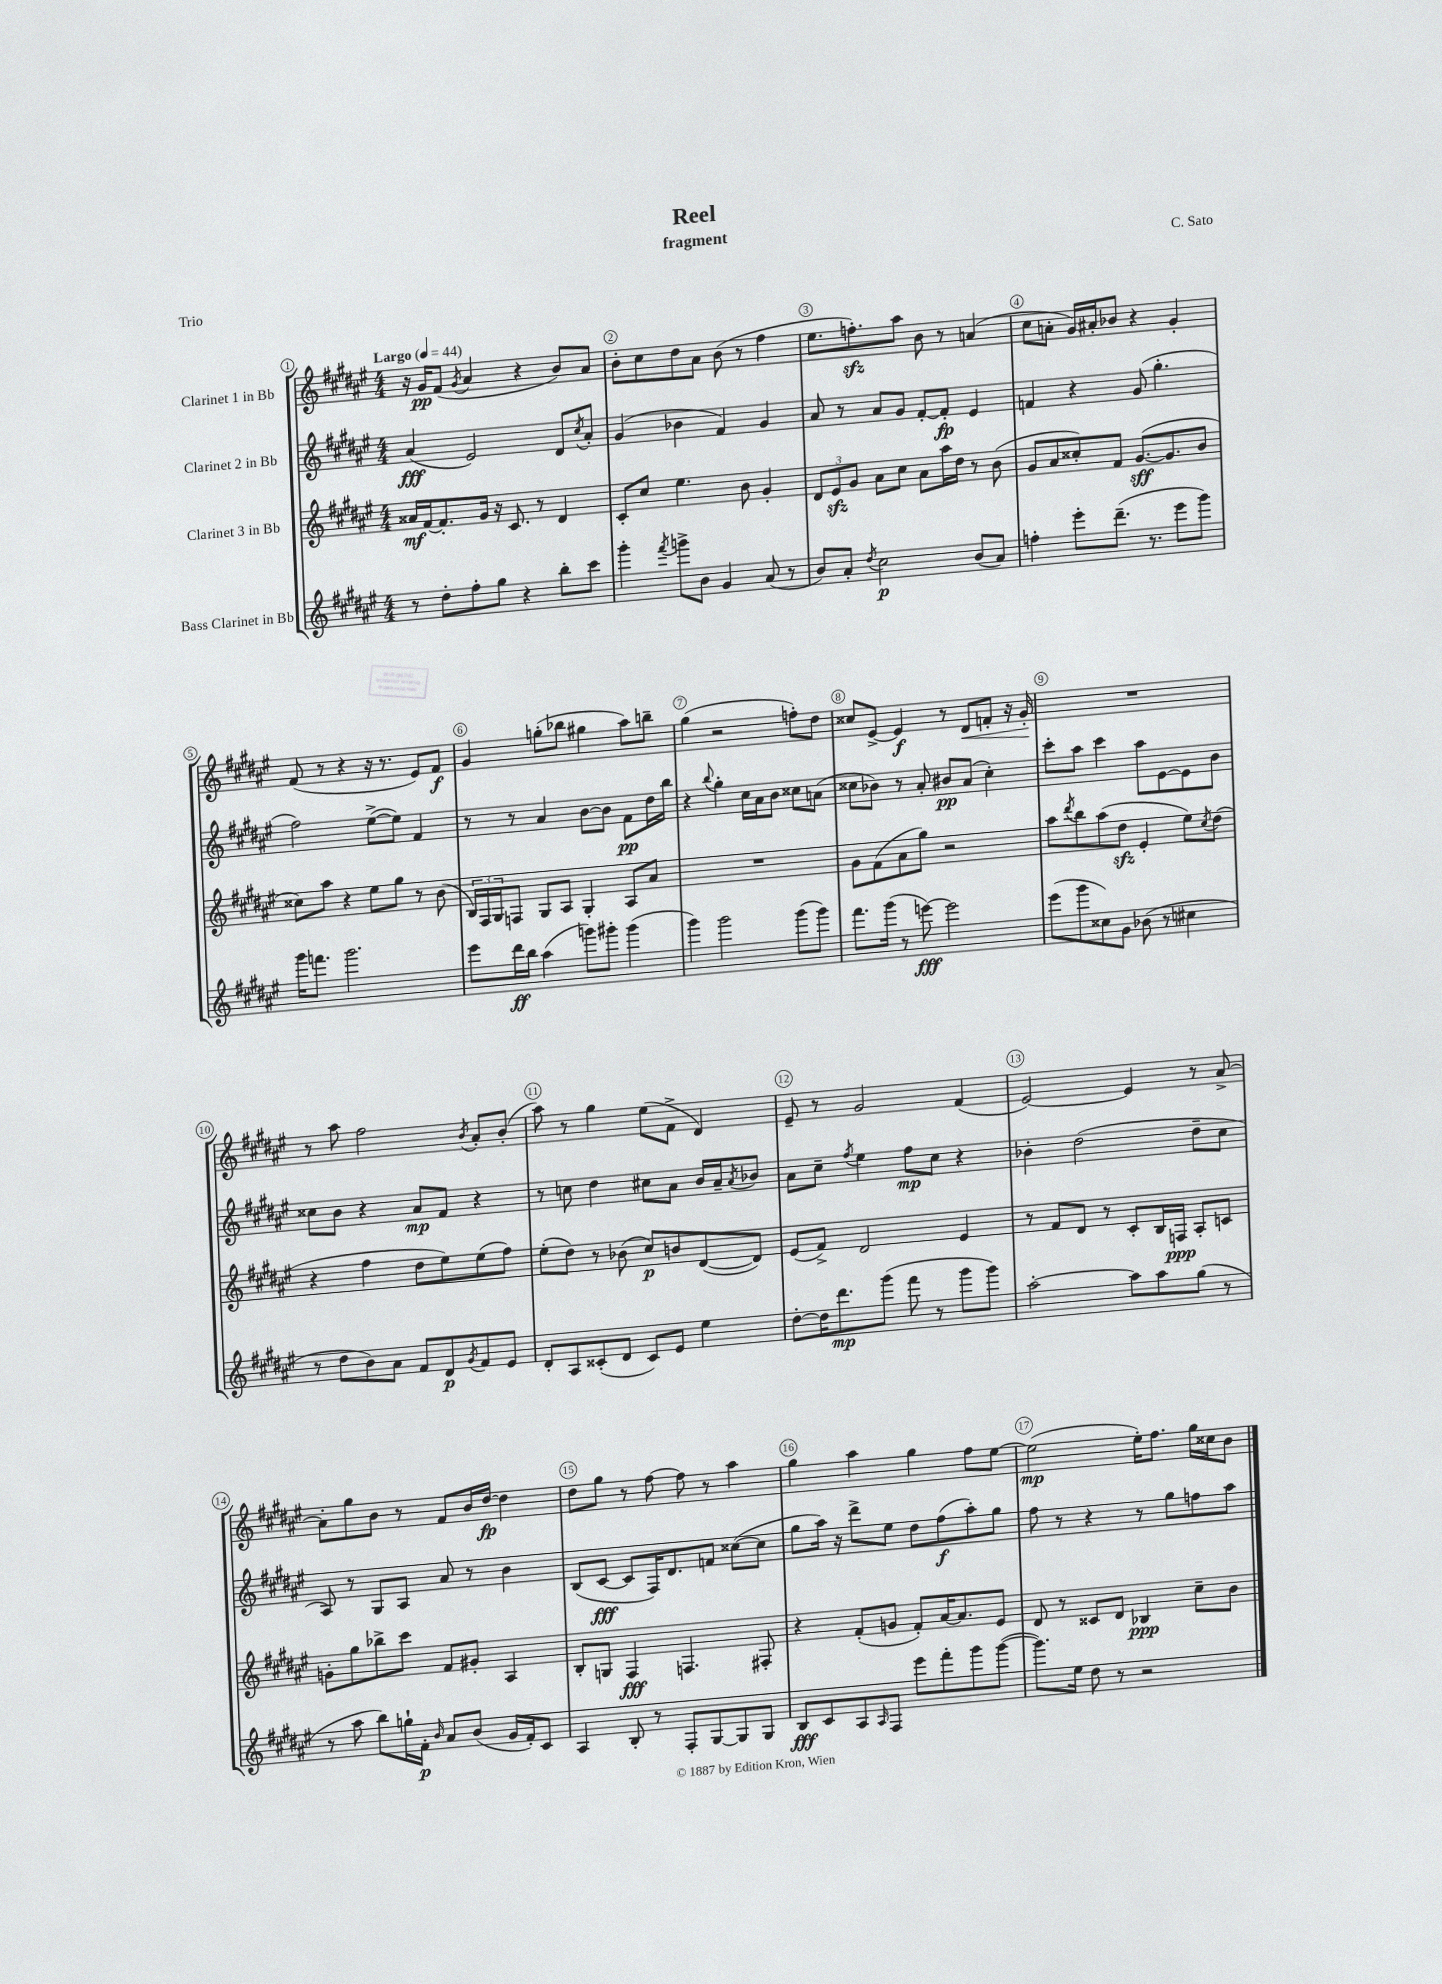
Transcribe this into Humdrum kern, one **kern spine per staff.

**kern	**kern	**kern	**kern
*staff4	*staff3	*staff2	*staff1
*clefG2	*clefG2	*clefG2	*clefG2
*k[f#c#g#d#a#e#]	*k[f#c#g#d#a#e#]	*k[f#c#g#d#a#e#]	*k[f#c#g#d#a#e#]
*M4/4	*M4/4	*M4/4	*M4/4
*MM44	*MM44	*MM44	*MM44
8r	16a##	(4a#	16r
.	[16f#	.	16g#
8dd#'	8.f#']	.	(8f#
.	.	.	8qg#
8ff#'	.	2e#)	4a#
.	16g#	.	.
8gg#	16r	.	.
.	8.c#	.	.
4r	.	.	4r
.	8r	.	.
8bb'	4d#	8d#	8b)
.	.	8qcc#	.
8ccc#	.	8a#'	8a#
=	=	=	=
4ggg#'	8c#'	(4g#	8b'
.	8cc#	.	8cc#
8qfff#	.	.	.
8ggg^	4.ee#	4b-	8dd#
8b	.	.	8a#
4g#	.	4f#)	(8b
.	8b	.	8r
(8a#	4g#'	4g#	4ff#
8r	.	.	.
=	=	=	=
8b)	12d#	8a#	8.ee#
.	12e#	.	.
8a#'	.	8r	.
.	12g#	.	.
.	.	.	8.ff')
8qdd#	.	.	.
2cc#	8a#	8a#	.
.	8cc#	8g#	8aa#
.	8a#	[8f#'	8b
.	16aa#	8f#']	8r
.	16dd#	.	.
(8b	8r	4e#	(4a
8a#)	(8b	.	.
=	=	=	=
4ff'	8g#	4f	8cc#
.	8a#	.	8a'
8eee#'	8cc##')	4r	16g#)
.	.	.	16a#'
(8.ddd#~	8f#	.	8b-
.	([8.g#	(8g#	4r
8.r	.	.	.
.	.	4.gg#'	.
.	8.g#]	.	.
8eee#	.	.	4g#'
8ggg#)	8b	.	.
=	=	=	=
16ggg#	8cc##)	2ff#)	(8f#
8.fff	.	.	.
.	8aa#	.	8r
2.ggg#	4r	.	4r
.	8ee#	([8ee#^	16r
.	.	.	8.r
.	8gg#	8ee#])	.
.	8r	4f#	8e#)
.	(8b	.	8f#
=	=	=	=
8eee#	24B)	8r	4g#
.	24F#	.	.
.	24G#	.	.
16ddd#	8F	8r	.
16bb	.	.	.
(4aa#	8G#	4a#	(8gg'
.	8A#	.	8bb-
8ggg)	4G#'	[8b	4gg#
8ggg#'	.	8b]	.
(4ggg#	8A#	8f#	8aa#)
.	8a#	16dd#	8bb~
.	.	16bb	.
=	=	=	=
4ggg#)	1r	4r	(4gg#
.	.	8qqbb	.
2ggg#	.	4gg#'	2r
.	.	16cc#	.
.	.	16a#	.
.	.	8b	.
(8ggg#	.	8cc##	8ff')
8ggg#)	.	(8a	8dd#
=	=	=	=
8.fff#	8g#	8cc##	8cc##
.	(8f#	8b-)	[8e#^
(16ggg#	.	.	.
8r	8a#	8r	4e#]
[8eee)	8gg#)	8a#'	.
2eee]	2r	8b#	8r
.	.	(8a#	8d#
.	.	4cc##')	8f'
.	.	.	16r
.	.	.	16g#'
=	=	=	=
(8eee#	8aa#	8ccc#'	1r
.	8qddd#	.	.
8ggg#	8bb	8aa#	.
8cc##)	(8aa#	4ccc#	.
8g#	8dd#	.	.
(8b-	4e#'	8aa#	.
8r	.	[8e#	.
4cc#	8ee#)	8e#]	.
.	8qcc#	.	.
.	(8dd#	8b	.
=	=	=	=
8r	4r	8cc##	8r
8dd#	.	8b	8aa#
8b)	4ff#	4r	2ff#
8a#	.	.	.
8f#	8dd#	8a#	.
8d#	8ee#)	8f#	.
8qg#	.	.	8qb
8f#	(8ee#	4r	8a#'
8e#	8ff#)	.	(8b'
=	=	=	=
8d#'	(8ee#'	8r	8aa#)
8A#	8dd#)	8cc	8r
(8c##'	8r	4dd#	4gg#
8d#	(8b-	.	.
8c##)	8cc#)	8cc#	(8ee#
8e#	8b	8a#	8f#^
4ee#	([8d#	16b	4d#)
.	.	16a#~	.
.	.	8qa#	.
.	8d#])	8b-	.
=	=	=	=
[8dd#'	(8e#	8a#	8e#~
16dd#]	8f#^)	8cc#~	8r
8.ddd#	.	.	.
.	.	8qff#	.
.	2d#	4ee#	2g#
(8ggg#	.	.	.
8fff#	.	8ff#	.
8r	.	8cc#	.
8ggg#	4e#	4r	(4f#
8ggg#)	.	.	.
=	=	=	=
[2aa#'	8r	4b-'	[2e#)
.	8f#	.	.
.	8d#	(2dd#	.
.	8r	.	.
8aa#]	8c#'	.	4e#]
8aa#	16B	.	.
.	16F	.	.
(8gg#	8A#'	8dd#~	8r
8r	8c	8cc#	[8a#^
=	=	=	=
8r	8g'	8A#)	8a#']
8aa#	8gg#	8r	8gg#
8bb)	8bb-^	8G#	8b
16gg`	8ccc#	8A#	8r
16f#'	.	.	.
16qqb	.	.	.
8a#	8f#	8a#	8f#
(8b	8g#'	8r	16b
.	.	.	[16dd#
16g#	4A#	4b	4dd#]
16f#')	.	.	.
8c#	.	.	.
=	=	=	=
4A#	8B'	(8B	8dd#
.	8G	[8c#	8gg#
8B'	4F#	8c#]	8r
8r	.	16F#)	[8ff#
.	.	8.d#	.
8F#'	4.F	.	8ff#]
[8G#	.	8f	8r
8G#]	.	([8cc##	4aa#
8G#	8F#'	8cc##]	.
=	=	=	=
8B	4r	8gg#	4gg#
8c#	.	16aa#)	.
.	.	16r	.
8A#	(8f#'	8ddd#^	4aa#
16qqA#	.	.	.
8F#	8g	8ee#	.
8eee#	8f#')	8dd#	4gg#
8fff#'	[16a#	(8ff#	.
.	8.a#]	.	.
8ggg#	.	8aa#')	8ff#
([8ggg#	8e#	8gg#	[8ee#
=	=	=	=
8.ggg#])	8d#	8ff#	(2ee#]
.	8r	8r	.
16ee#	.	.	.
8dd#	8c##	4r	.
8r	8d#	.	.
2r	4B-	8r	16ee#')
.	.	.	8.ff#
.	.	8gg#	.
.	8cc#~	8ff	16gg#
.	.	.	16cc##
.	8b	8aa#	8b
==	==	==	==
*-	*-	*-	*-
